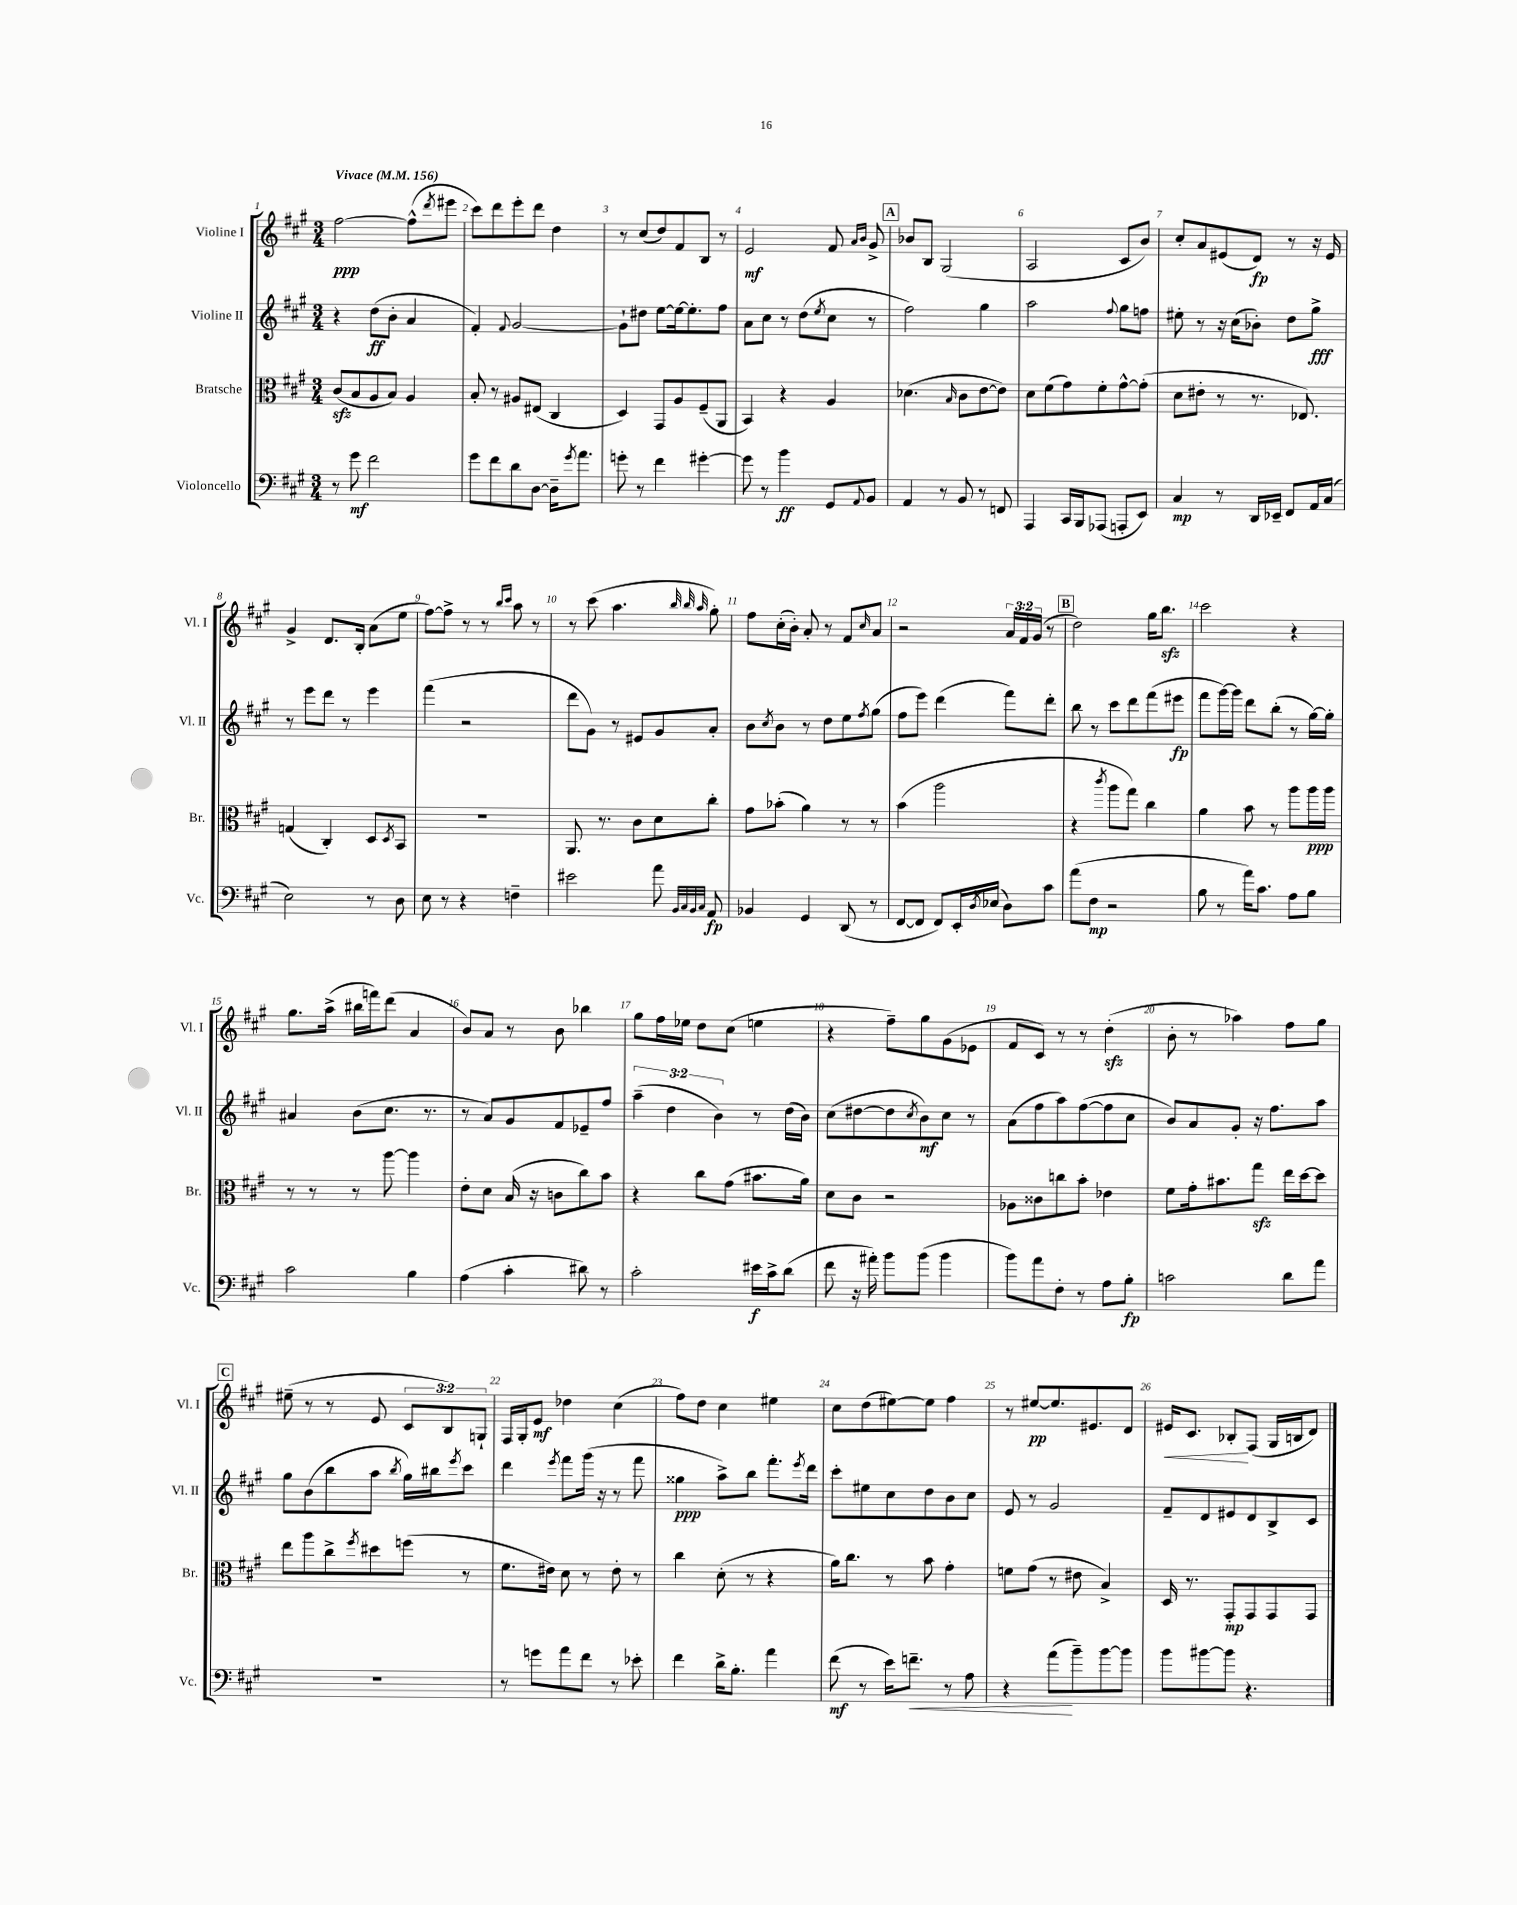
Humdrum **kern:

**kern	**kern	**kern	**kern
*staff4	*staff3	*staff2	*staff1
*clefF4	*clefC3	*clefG2	*clefG2
*k[f#c#g#]	*k[f#c#g#]	*k[f#c#g#]	*k[f#c#g#]
*M3/4	*M3/4	*M3/4	*M3/4
*MM156	*MM156	*MM156	*MM156
8r	(8c#	4r	[2ff#
8g#	8B	.	.
2f#	8A	(8dd	.
.	8B)	8b'	.
.	4A	4a	(8ff#^^]
.	.	.	8qddd
.	.	.	8eee#
=	=	=	=
8g#	8B'	4f#')	8ccc#)
8f#	8r	.	8ddd
.	.	8qqf#	.
8d	8A#	[2g#	8eee'
[8D	(8E#	.	8ddd
16D~]	4C#	.	4dd
8qg#	.	.	.
8.a	.	.	.
=	=	=	=
8g'	4D)	8g#`]	8r
8r	.	8dd#	(8cc#
4f#	8GG#	[8ee	8dd)
.	8A	16ee_	8f#
.	.	8.ee']	.
[4g#'	(8F#~	.	8B
.	8AA	8ff#	8r
=	=	=	=
8g#]	4BB)	8a	2e
8r	.	8cc#	.
4b	4r	8r	.
.	.	(8dd	.
.	.	8qee	.
8GG#	4A	8cc#	8f#
.	.	.	16qqa
8qqAA	.	.	16qqb
8BB	.	8r	8g#^
=	=	=	=
4AA	(4.d-	2ff#)	8b-
.	.	.	8B
8r	.	.	(2G#
.	16qqB	.	.
8BB	8c#	.	.
8r	[8e	4gg#	.
8FF	8e])	.	.
=	=	=	=
4AAA	8d	2aa	2A
.	(8f#	.	.
16CC#	8g#)	.	.
16BBB	.	.	.
(8AAA-	8f#'	.	.
.	.	8qqff#	.
8AAA'	[8g#^^	8gg#	8c#
8EE)	(8g#']	8ff	8b)
=	=	=	=
4C#	8d	8ee#'	8cc#'
.	8e#'	8r	8a
8r	8r	16r	(8e#
.	.	(16cc#	.
16DD	8.r	8b-')	8d)
16EE-~	.	.	.
8FF#	.	8dd	8r
.	8.E-)	.	.
16AA	.	8gg#^	16r
(16C#	.	.	16e#
=	=	=	=
2E)	(4G	8r	4g#^
.	.	8eee	.
.	4C#')	8ddd	8.d
.	.	8r	.
.	.	.	16B'
8r	8D	4eee	(8a
.	8qD	.	.
8D	8BB	.	8ee
=	=	=	=
8E	2.r	(4fff#	[8ff#)
8r	.	.	8ff#^]
4r	.	2r	8r
.	.	.	8r
.	.	.	16qqbb
.	.	.	16qqccc#
4F~	.	.	8aa
.	.	.	8r
=	=	=	=
2e#	8.AA	8ddd	8r
.	.	8g#)	(8ccc#
.	8.r	.	.
.	.	8r	4.aa
.	8c#	8e#	.
8a	8d	8g#	.
32qqBB	.	.	.
32qqC#	.	.	32qqbb
32qqBB	.	.	32qqbb
32qqC#	.	.	32qqaa
8AA	8cc#'	8a'	8gg#')
=	=	=	=
4BB-	8g#	8b	8ff#
.	.	8qcc#	.
.	(8b-'	8b	(16cc#'
.	.	.	16b')
4GG#	4a)	8r	8a'
.	.	8dd	8r
(8DD	8r	8ee	8f#
.	.	8qff#	16qqcc#
8r	8r	(8gg#	8a
=	=	=	=
[8FF#	(4b	8ff#	2r
8FF#]	.	8eee)	.
8FF#)	2aa	(4ddd	.
16EE'	.	.	.
8qD	.	.	.
(16E-	.	.	.
8D)	.	8fff#)	24a
.	.	.	24f#
.	.	.	(24g#
8c#	.	8ddd'	8r
=	=	=	=
(8a	4r	8bb	2dd)
8F#	.	8r	.
.	8qccc#	.	.
2r	8aa	8ccc#	.
.	8gg#)	8ddd	.
.	4cc#	(8fff#	16gg#
.	.	.	8.bb
.	.	8eee#	.
=	=	=	=
8B	4a	8fff#	2ccc#
8r	.	[16ggg#)	.
.	.	16ggg#]	.
16a)	8b	8ddd	.
8.c#	.	.	.
.	8r	(8bb'	.
8A	8aa	8r	4r
8B	16aa	[16gg#)	.
.	16aa	16gg#']	.
=	=	=	=
2c#	8r	4a#	8.gg#
.	8r	.	.
.	.	.	(16aa^
.	8r	(8b	16bb#
.	.	.	16fff)
.	[8aa	8.cc#	(8ddd
4B	4aa]	.	4a
.	.	8.r	.
=	=	=	=
(4A	8e'	8r	8b)
.	8d	8a)	8a
4c#'	(16B	8g#	8r
.	16r	.	.
.	8c	8f#	8b
8d#)	8cc#)	8e-~	4bb-
8r	8b	8ff#	.
=	=	=	=
2c#'	4r	(6aa~	8gg#
.	.	.	16ff#
.	.	6dd	.
.	.	.	16ee-
.	8cc#	.	8dd
.	.	6b)	.
.	(8g#	.	(8cc#
16e#	8.b#	8r	4ee
16c#^	.	.	.
(8d	.	(16dd	.
.	16a)	16b)	.
=	=	=	=
8f#	8d	(8cc#	4r
16r	8c#	[8dd#	.
16a#')	.	.	.
8b	2r	8dd#]	8ff#~)
.	.	8qcc#	.
(8b	.	8b)	8gg#
4b	.	8cc#	(8g#
.	.	8r	8e-
=	=	=	=
8b)	8A-	(8a	8f#
8a	8c##	8ff#	8c#)
8F#'	8cc	8aa)	8r
8r	8b'	([8ff#	8r
8A	4e-	8ff#]	(4dd'
8B'	.	8cc#	.
=	=	=	=
2c	8f#	8b)	8b'
.	16g#'	8a	8r
.	8.b#	.	.
.	.	8g#'	4aa-)
.	8gg#	16r	.
.	.	8.ff#	.
8d	16ee	.	8ff#
.	[16dd	.	.
8a	8dd]	8aa	8gg#
=	=	=	=
2.r	8ee	8gg#	(8ee#~
.	8aa	(8b	8r
.	8cc#^	8bb	8r
.	8qff#	.	.
.	8dd#	8aa	8e
.	.	8qbb	.
.	(8ff	16gg#)	12c#
.	.	16bb#	.
.	.	.	12B)
.	.	8qeee	.
.	8r	8ccc#	.
.	.	.	12G`
=	=	=	=
8r	8.f#	4ddd	16F#
.	.	.	16G#'
8g	.	.	8e
.	16e#)	.	.
.	.	8qeee	.
8a	8d	8fff#	4dd-
8f#	8r	(16ggg#	.
.	.	16r	.
8r	8e#'	8r	(4cc#
8e-'	8r	8fff#	.
=	=	=	=
4f#	4cc#	4gg##	8ff#)
.	.	.	8dd
16d^	(8d'	8aa^)	4cc#
8.B'	.	.	.
.	8r	8bb	.
4a	4r	8.fff#'	4ee#
.	.	8qeee	.
.	.	16ddd	.
=	=	=	=
(8f#	16a)	8ccc#'	8cc#
.	8.cc#	.	.
8r	.	8ee#	(8dd
16e)	8r	8cc#	[8ee#)
8.f~	.	.	.
.	8b	8dd	8ee#]
8r	4g#'	8b	4ff#
8A	.	8cc#	.
=	=	=	=
4r	8f	8e	8r
.	(8g#	8r	[8ee#
(8a	8r	2g#	8.ee#]
8b~)	8e#	.	.
.	.	.	8.e#
[8b	4B^)	.	.
8b]	.	.	8d
=	=	=	=
8b	16D	8f#~	16e#
.	8.r	.	8.c#
[8b#	.	8d	.
8b#]	8GG#'	8e#	8B-'
4.r	8GG#	8d	(8F#
.	8GG#	8B^	16G#
.	.	.	16B
.	8GG#	8c#	8d)
==	==	==	==
*-	*-	*-	*-
